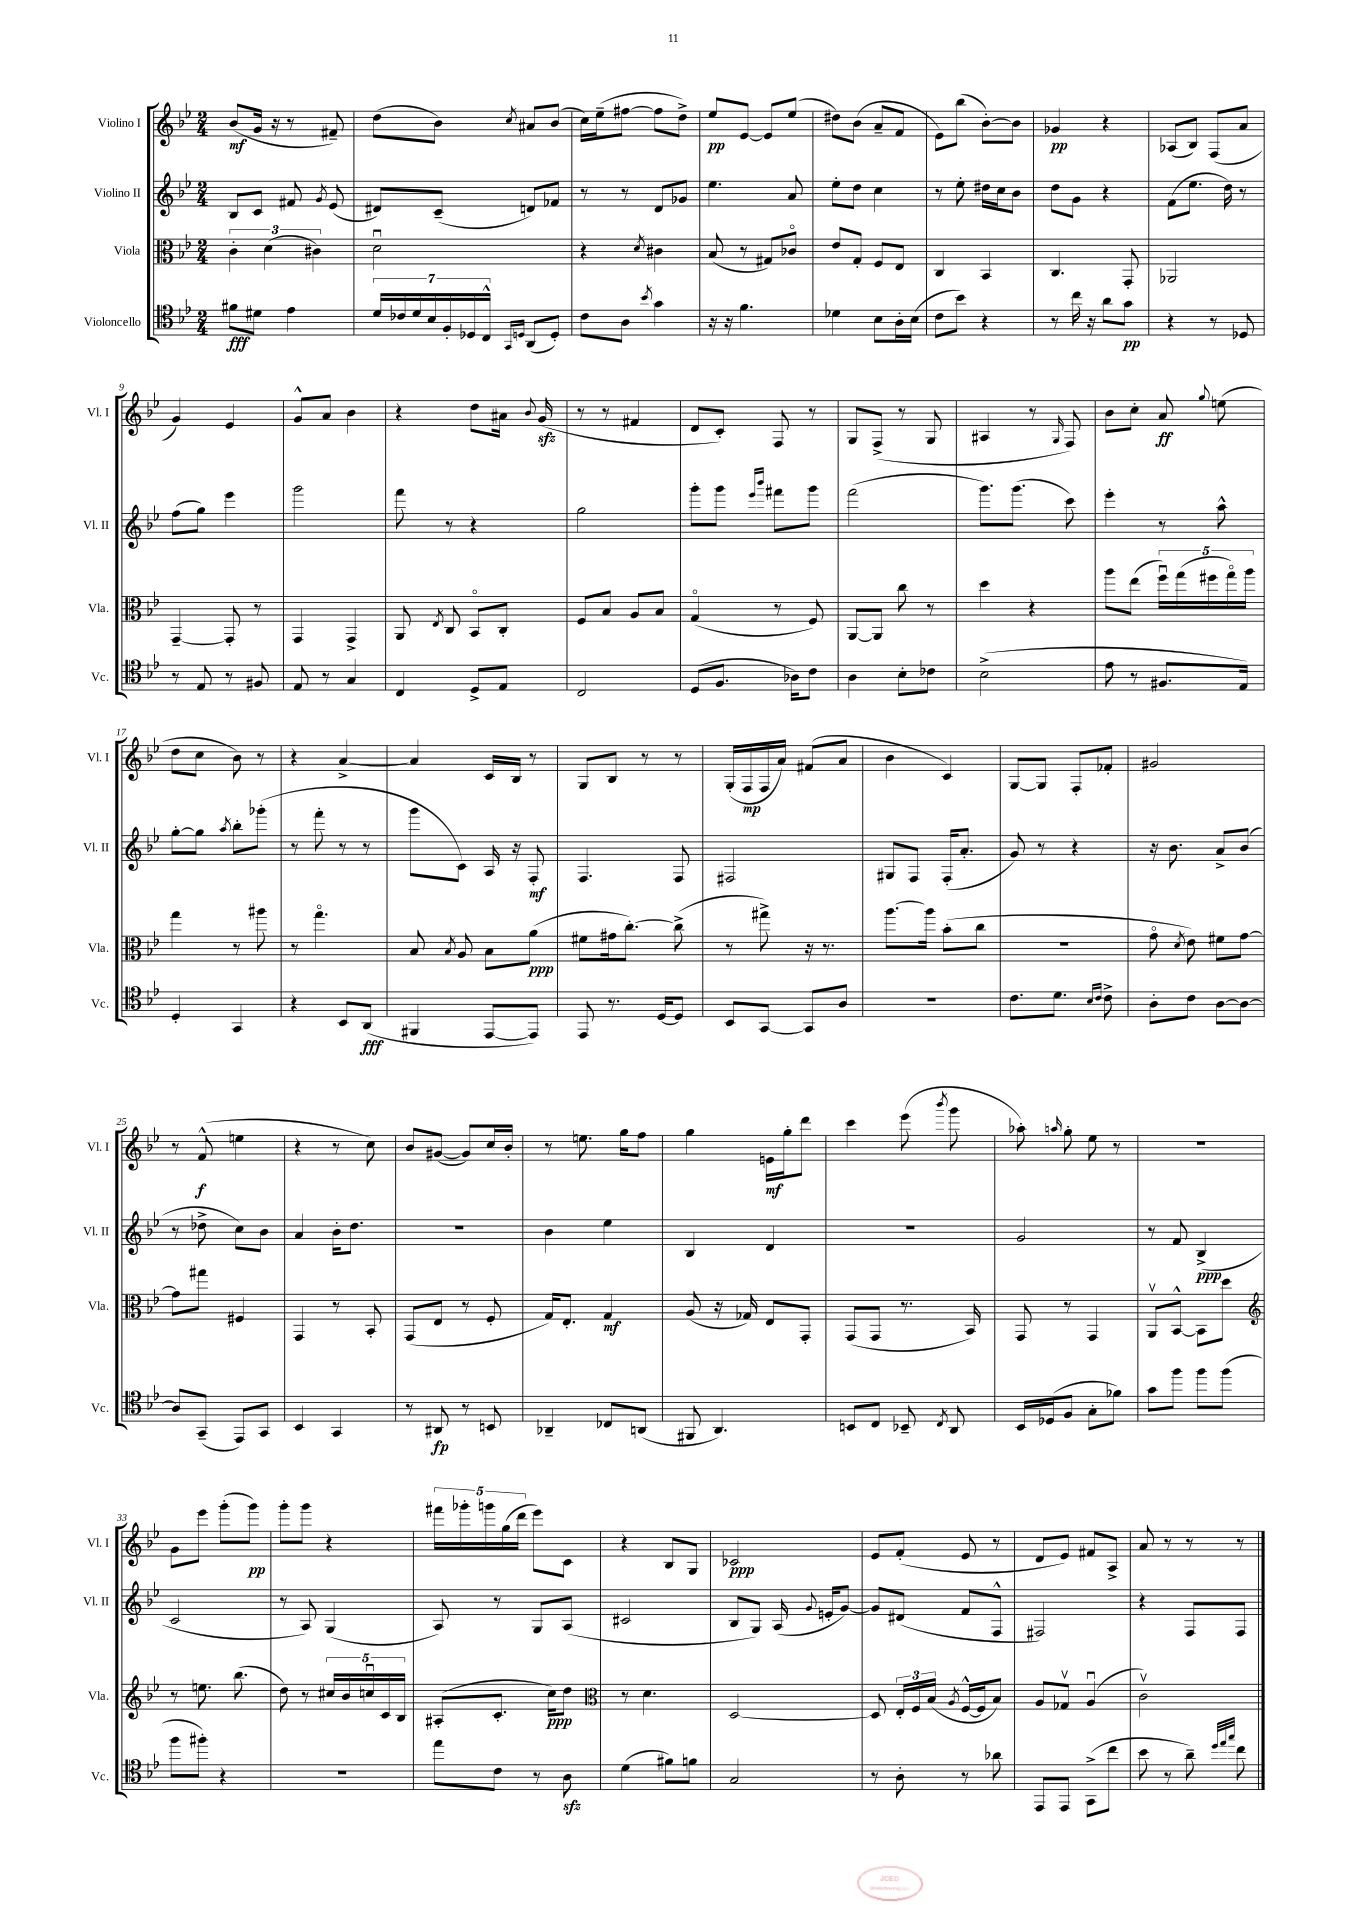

**kern	**dynam	**kern	**dynam	**kern	**dynam	**kern	**dynam
*part4	*part4	*part3	*part3	*part2	*part2	*part1	*part1
*staff4	*staff4	*staff3	*staff3	*staff2	*staff2	*staff1	*staff1
*I"Violoncello	*	*I"Viola	*	*I"Violino II	*	*I"Violino I	*
*I'Vc.	*	*I'Vla.	*	*I'Vl. II	*	*I'Vl. I	*
*clefC4	*	*clefC3	*	*clefG2	*	*clefG2	*
*k[b-e-]	*	*k[b-e-]	*	*k[b-e-]	*	*k[b-e-]	*
*M2/4	*	*M2/4	*	*M2/4	*	*M2/4	*
=1	=1	=1	=1	=1	=1	=1	=1
8f#X\L	fff	6c'\	.	8B-/L	.	(8b-/L	mf
8d#X\J	.	.	.	8c/J	.	16g/Jk	.
.	.	(6d\	.	.	.	.	.
.	.	.	.	.	.	16r	.
4e-\	.	.	.	8f#X/	.	8r	.
.	.	6c#X\)	.	.	.	.	.
.	.	.	.	8qg/	.	.	.
.	.	.	.	(8e-/	.	8f#X~/)	.
=2	=2	=2	=2	=2	=2	=2	=2
28d/LL	.	2du\	.	8d#X/L)	.	(8dd\L	.
28c-X/	.	.	.	.	.	.	.
28d/	.	.	.	.	.	.	.
28B-/	.	.	.	.	.	.	.
.	.	.	.	(8c~/J	.	8b-\J)	.
28F'/	.	.	.	.	.	.	.
28D-X/	.	.	.	.	.	.	.
28C^^/JJ	.	.	.	.	.	.	.
16qqGG/LL	.	.	.	.	.	.	.
16qqDn/JJ	.	.	.	.	.	8qcc/	.
(8AA/L	.	.	.	8dn/L)	.	8a#X/L	.
8D'/J)	.	.	.	8f-X/J	.	(8b-/J	.
=3	=3	=3	=3	=3	=3	=3	=3
8c\L	.	4r	.	8r	.	16cc\LL)	.
.	.	.	.	.	.	(16ee-~\J	.
8A\J	.	.	.	8r	.	[8ff#X\J	.
8qb-/	.	8qd/	.	.	.	.	.
4g\	.	4c#X\	.	8d/L	.	8ff#\L]	.
.	.	.	.	8g-X/J	.	8dd^\J)	.
=4	=4	=4	=4	=4	=4	=4	=4
16r	.	(8B-/	.	4.ee-\	.	8ee-/L	pp
16r	.	.	.	.	.	.	.
4.f\	.	8r	.	.	.	[8e-/J	.
.	.	8G#X/L)	.	.	.	8e-/L]	.
.	.	8c-X/J	.	8a/	.	(8ee-/J	.
=5	=5	=5	=5	=5	=5	=5	=5
4d-X\	.	8e-/L	.	8ee-'\L	.	8dd#X\L)	.
.	.	8G'/J	.	8dd\J	.	(8b-\J	.
8B-\L	.	8F/L	.	4cc\	.	8a~/L	.
16A'\L	.	8E-/J	.	.	.	8f/J	.
(16B-\JJ	.	.	.	.	.	.	.
=6	=6	=6	=6	=6	=6	=6	=6
8c\L	.	4C/	.	8r	.	8e-\L)	.
8b-\J)	.	.	.	8ee-'\	.	(8bb-\J	.
4r	.	4BB-/	.	16dd#X\LL	.	[8b-'\L)	.
.	.	.	.	16cc\J	.	.	.
.	.	.	.	8b-\J	.	8b-\J]	.
=7	=7	=7	=7	=7	=7	=7	=7
8r	.	4.C/	.	8dd\L	.	4g-X/	pp
16cc\	.	.	.	8g\J	.	.	.
16r	.	.	.	.	.	.	.
8a\L	.	.	.	4r	.	4r	.
8g\J	pp	8GG'/	.	.	.	.	.
=8	=8	=8	=8	=8	=8	=8	=8
4r	.	2AA-X/	.	(8f\L	.	(8A-X/L	.
.	.	.	.	8.ee-\J	.	8B-/J)	.
8r	.	.	.	.	.	(8F/L	.
.	.	.	.	16dd\)	.	.	.
8D-X/	.	.	.	8r	.	8a/J	.
!!LO:LB:g=z
=9	=9	=9	=9	=9	=9	=9	=9
8r	.	[4GG~/	.	(8ff\L	.	4g/)	.
8E-/	.	.	.	8gg\J)	.	.	.
8r	.	8GG'/]	.	4eee-\	.	4e-/	.
8F#X/	.	8r	.	.	.	.	.
=10	=10	=10	=10	=10	=10	=10	=10
8E-/	.	4GG/	.	2ggg\	.	8g^^/L	.
8r	.	.	.	.	.	8a/J	.
4G/	.	4GG^/	.	.	.	4b-\	.
=11	=11	=11	=11	=11	=11	=11	=11
4C/	.	8AA/	.	8fff\	.	4r	.
.	.	8qE-/	.	.	.	.	.
.	.	8C/	.	8r	.	.	.
8D^/L	.	8BB-/L	.	4r	.	8dd\L	.
8E-/J	.	8C'/J	.	.	.	16a#X\Jk	.
.	.	.	.	.	.	8qqb-/	.
.	.	.	.	.	.	(16gzz/	.
=12	=12	=12	=12	=12	=12	=12	=12
2C/	.	8F/L	.	2gg\	.	8r	.
.	.	8B-/J	.	.	.	8r	.
.	.	8A/L	.	.	.	4f#X/	.
.	.	8B-/J	.	.	.	.	.
=13	=13	=13	=13	=13	=13	=13	=13
(8D/L	.	(4G/	.	8ggg'\L	.	8d/L	.
8.F/J	.	.	.	8ggg\J	.	8c'/J)	.
.	.	.	.	16qqeee-/LL	.	.	.
.	.	.	.	16qqbbb-/JJ	.	.	.
.	.	8r	.	8fff#X\L	.	8F/	.
16A-X\KL)	.	.	.	.	.	.	.
8c\J	.	8F/)	.	8ggg\J	.	8r	.
=14	=14	=14	=14	=14	=14	=14	=14
4A\	.	[8AA/L	.	(2fff\	.	8G/L	.
.	.	8AA/J]	.	.	.	(8F^/J	.
8B-'\L	.	8cc\	.	.	.	8r	.
8c-X\J	.	8r	.	.	.	8G/	.
=15	=15	=15	=15	=15	=15	=15	=15
(2B-^\	.	4dd\	.	8.ggg\L)	.	4A#X/	.
.	.	.	.	(8.ggg\J	.	.	.
.	.	4r	.	.	.	8r	.
.	.	.	.	.	.	16qqG/	.
.	.	.	.	8ccc\)	.	8F/)	.
=16	=16	=16	=16	=16	=16	=16	=16
8e-\	.	8aa\L	.	4eee-'\	.	8b-\L	.
8r	.	(8ee-\J	.	.	.	8cc'\J	.
8.F#X/L	.	20ffu\LL)	.	8r	.	8a/	ff
.	.	(20gg\	.	.	.	.	.
.	.	20ff#X\	.	.	.	.	.
.	.	.	.	.	.	8qqgg/	.
.	.	.	.	8aa^^\	.	(8een\	.
.	.	20gg\)	.	.	.	.	.
16E-/Jk)	.	.	.	.	.	.	.
.	.	20aa\JJ	.	.	.	.	.
!!LO:LB:g=z
=17	=17	=17	=17	=17	=17	=17	=17
4D'/	.	4gg\	.	[8gg'\L	.	8dd\L	.
.	.	.	.	8gg\J]	.	8cc\J	.
.	.	.	.	8qaa/	.	.	.
4GG/	.	8r	.	8bb-'\L	.	8b-\)	.
.	.	8aa#X\	.	(8ggg-X'\J	.	8r	.
=18	=18	=18	=18	=18	=18	=18	=18
4r	.	8r	.	8r	.	4r	.
.	.	4.gg\	.	8fff'\	.	.	.
8BB-/L	.	.	.	8r	.	[4a^/	.
(8AA/J	fff	.	.	8r	.	.	.
=19	=19	=19	=19	=19	=19	=19	=19
4FF#X/	.	8B-/	.	8ggg\L	.	4a/]	.
.	.	8qB-/	.	.	.	.	.
.	.	8A/	.	8c\J)	.	.	.
[8EE-/L	.	8B-\L	.	16A/	.	16c/LL	.
.	.	.	.	16r	.	16B-/JJ	.
8EE-/J])	.	(8a\J	ppp	8F'/	mf	8r	.
=20	=20	=20	=20	=20	=20	=20	=20
8EE-/	.	8f#X\L	.	4.F/	.	8G/L	.
8.r	.	16g#X\k	.	.	.	8B-/J	.
.	.	[8.cc'\J)	.	.	.	.	.
.	.	.	.	.	.	8r	.
[16D/KL	.	.	.	.	.	.	.
8D/J]	.	(8cc^\]	.	8F/	.	8r	.
=21	=21	=21	=21	=21	=21	=21	=21
8BB-/L	.	8r	.	2F#X/	.	(16G'/LL	.
.	.	.	.	.	.	16F/	mp
[8GG/J	.	8gg#X^\)	.	.	.	16F/	.
.	.	.	.	.	.	16a/JJ)	.
8GG/L]	.	16r	.	.	.	(8f#X/L	.
.	.	8.r	.	.	.	.	.
8A/J	.	.	.	.	.	8a/J	.
=22	=22	=22	=22	=22	=22	=22	=22
2r	.	[8.aa\L	.	8G#X/L	.	4b-\	.
.	.	.	.	8F/J	.	.	.
.	.	16aa\Jk]	.	.	.	.	.
.	.	(8b-'\L	.	(16F'/KL	.	4c/)	.
.	.	.	.	8.a'/J	.	.	.
.	.	8cc\J	.	.	.	.	.
=23	=23	=23	=23	=23	=23	=23	=23
8.c\L	.	2r	.	8g/)	.	[8G/L	.
.	.	.	.	8r	.	8G/J]	.
8.d\J	.	.	.	.	.	.	.
.	.	.	.	4r	.	8F'/L	.
16qqB-/LL	.	.	.	.	.	.	.
16qqc/JJ	.	.	.	.	.	.	.
8c^\	.	.	.	.	.	8f-X'/J	.
=24	=24	=24	=24	=24	=24	=24	=24
8A'\L	.	8g\	.	16r	.	2g#X/	.
.	.	.	.	8.b-\	.	.	.
.	.	8qd/	.	.	.	.	.
8c\J	.	8e-\)	.	.	.	.	.
[8A\L	.	8f#X\L	.	8a^/L	.	.	.
8A\J_	.	[8g\J	.	(8b-/J	.	.	.
!!LO:LB:g=z
=25	=25	=25	=25	=25	=25	=25	=25
8A/L]	.	8g\L]	.	8r	.	8r	.
(8GG~/J	.	8gg#X\J	.	8dd-X^\	.	(8f^^/	f
8EE-/L)	.	4F#X/	.	8cc\L)	.	4een\	.
8GG/J	.	.	.	8b-\J	.	.	.
=26	=26	=26	=26	=26	=26	=26	=26
4BB-/	.	4GG/	.	4a/	.	4r	.
4GG/	.	8r	.	16b-'\KL	.	8r	.
.	.	.	.	8.dd\J	.	.	.
.	.	8BB-'/	.	.	.	8cc\)	.
=27	=27	=27	=27	=27	=27	=27	=27
8r	.	(8GG/L	.	2r	.	8b-/L	.
8AA#X/	fp	8E-/J	.	.	.	([8g#X/J	.
8r	.	8r	.	.	.	8g#/L])	.
8BBn/	.	8F'/	.	.	.	16cc/L	.
.	.	.	.	.	.	16b-'/JJ	.
=28	=28	=28	=28	=28	=28	=28	=28
4AA-X~/	.	16G/KL)	.	4b-\	.	8r	.
.	.	8.E-'/J	.	.	.	.	.
.	.	.	.	.	.	8.een\	.
8C-X/L	.	4G/	mf	4ee-\	.	.	.
.	.	.	.	.	.	16gg\KL	.
(8AAn/J	.	.	.	.	.	8ff\J	.
=29	=29	=29	=29	=29	=29	=29	=29
8FF#X/	.	(8A/	.	4B-/	.	4gg\	.
4.AA/)	.	16r	.	.	.	.	.
.	.	16G-X/)	.	.	.	.	.
.	.	8E-/L	.	4d/	.	16en\LL	mf
.	.	.	.	.	.	16gg'\J	.
.	.	8GG'/J	.	.	.	8ddd\J	.
=30	=30	=30	=30	=30	=30	=30	=30
8BBn/L	.	(8GG/L	.	2r	.	4ccc\	.
8C/J	.	8GG/J	.	.	.	.	.
8BB-X~/	.	8.r	.	.	.	(8eee-\	.
8qC/	.	.	.	.	.	8qbbb-/	.
8AA/	.	.	.	.	.	8ggg\	.
.	.	16BB-/)	.	.	.	.	.
=31	=31	=31	=31	=31	=31	=31	=31
16BB-/LL	.	8GG/	.	2g/	.	8aa-X'\)	.
(16D-X/J	.	.	.	.	.	.	.
.	.	.	.	.	.	16qqaan/	.
8F/J	.	8r	.	.	.	8gg'\	.
8G'\L	.	4GG/	.	.	.	8ee-\	.
8f-X\J)	.	.	.	.	.	8r	.
=32	=32	=32	=32	=32	=32	=32	=32
8g\L	.	8AAv/L	.	8r	.	2r	.
8ff\J	.	[8BB-^^/J	.	8f/	.	.	.
8ff\L	.	8BB-\L]	.	(4B-^/	ppp	.	.
(8ff\J	.	8dd\J	.	.	.	.	.
!!LO:LB:g=z
=33	=33	=33	=33	=33	=33	=33	=33
*	*	*clefG2	*	*	*	*	*
8ff\L	.	8r	.	2c/	.	8g\L	.
8ff#X'\J)	.	8.een\	.	.	.	8eee-\J	.
4r	.	.	.	.	.	(8ggg'\L	.
.	.	(8.bb-\	.	.	.	.	.
.	.	.	.	.	.	8ggg\J)	pp
=34	=34	=34	=34	=34	=34	=34	=34
2r	.	8dd\)	.	8r	.	8ggg'\L	.
.	.	8r	.	8A/)	.	8ggg\J	.
.	.	20cc#X/LL	.	(4G/	.	4r	.
.	.	20b-/	.	.	.	.	.
.	.	20ccnu/	.	.	.	.	.
.	.	20c/	.	.	.	.	.
.	.	20B-/JJ	.	.	.	.	.
=35	=35	=35	=35	=35	=35	=35	=35
8ee-\L	.	(8A#X'/L	.	8A/)	.	20fff#X\LL	.
.	.	.	.	.	.	20ggg-X'\	.
.	.	.	.	.	.	20gggn\	.
8c\J	.	8.c'/J	.	8r	.	.	.
.	.	.	.	.	.	(20gg\	.
.	.	.	.	.	.	20ddd\JJ	.
8r	.	.	.	8G/L	.	8eee-\L)	.
.	.	16cc\KL)	ppp	.	.	.	.
8Azz\	.	8dd\J	.	(8A/J	.	8c\J	.
=36	=36	=36	=36	=36	=36	=36	=36
*	*	*clefC3	*	*	*	*	*
(4d\	.	8r	.	2c#X/	.	4r	.
.	.	4.d\	.	.	.	.	.
8f#X\L)	.	.	.	.	.	8B-/L	.
8fn\J	.	.	.	.	.	8G/J	.
=37	=37	=37	=37	=37	=37	=37	=37
2G/	.	[2D/	.	8B-/L	.	2c-X/	ppp
.	.	.	.	8G/J)	.	.	.
.	.	.	.	(16A/	.	.	.
.	.	.	.	8qqg/	.	.	.
.	.	.	.	16en'/KL	.	.	.
.	.	.	.	[8g/J)	.	.	.
=38	=38	=38	=38	=38	=38	=38	=38
8r	.	8D/]	.	8g/L]	.	8e-/L	.
8A'\	.	24E-'/LL	.	(8d#X/J	.	(8f'/J	.
.	.	24F/	.	.	.	.	.
.	.	(24B-/JJ	.	.	.	.	.
.	.	8qA/	.	.	.	.	.
8r	.	[16F^^/LL	.	8f/L	.	8e-/	.
.	.	16F/J]	.	.	.	.	.
8a-X\	.	8B-/J)	.	8F^^/J	.	8r	.
=39	=39	=39	=39	=39	=39	=39	=39
8EE-/L	.	8A/L	.	2F#X/)	.	8d/L	.
8EE-/J	.	8G-Xv/J	.	.	.	8e-/J)	.
(8GG^\L	.	(4Au/	.	.	.	8f#X/L	.
8cc\J	.	.	.	.	.	8A^/J	.
=40	=40	=40	=40	=40	=40	=40	=40
8b-\	.	2cv\)	.	4r	.	8a/	.
8r	.	.	.	.	.	8r	.
8a~\)	.	.	.	8F/L	.	8r	.
32qqdd/LLL	.	.	.	.	.	.	.
32qqee-/	.	.	.	.	.	.	.
32qqgg/JJJ	.	.	.	.	.	.	.
8cc\	.	.	.	8F/J	.	8r	.
==	==	==	==	==	==	==	==
*-	*-	*-	*-	*-	*-	*-	*-
